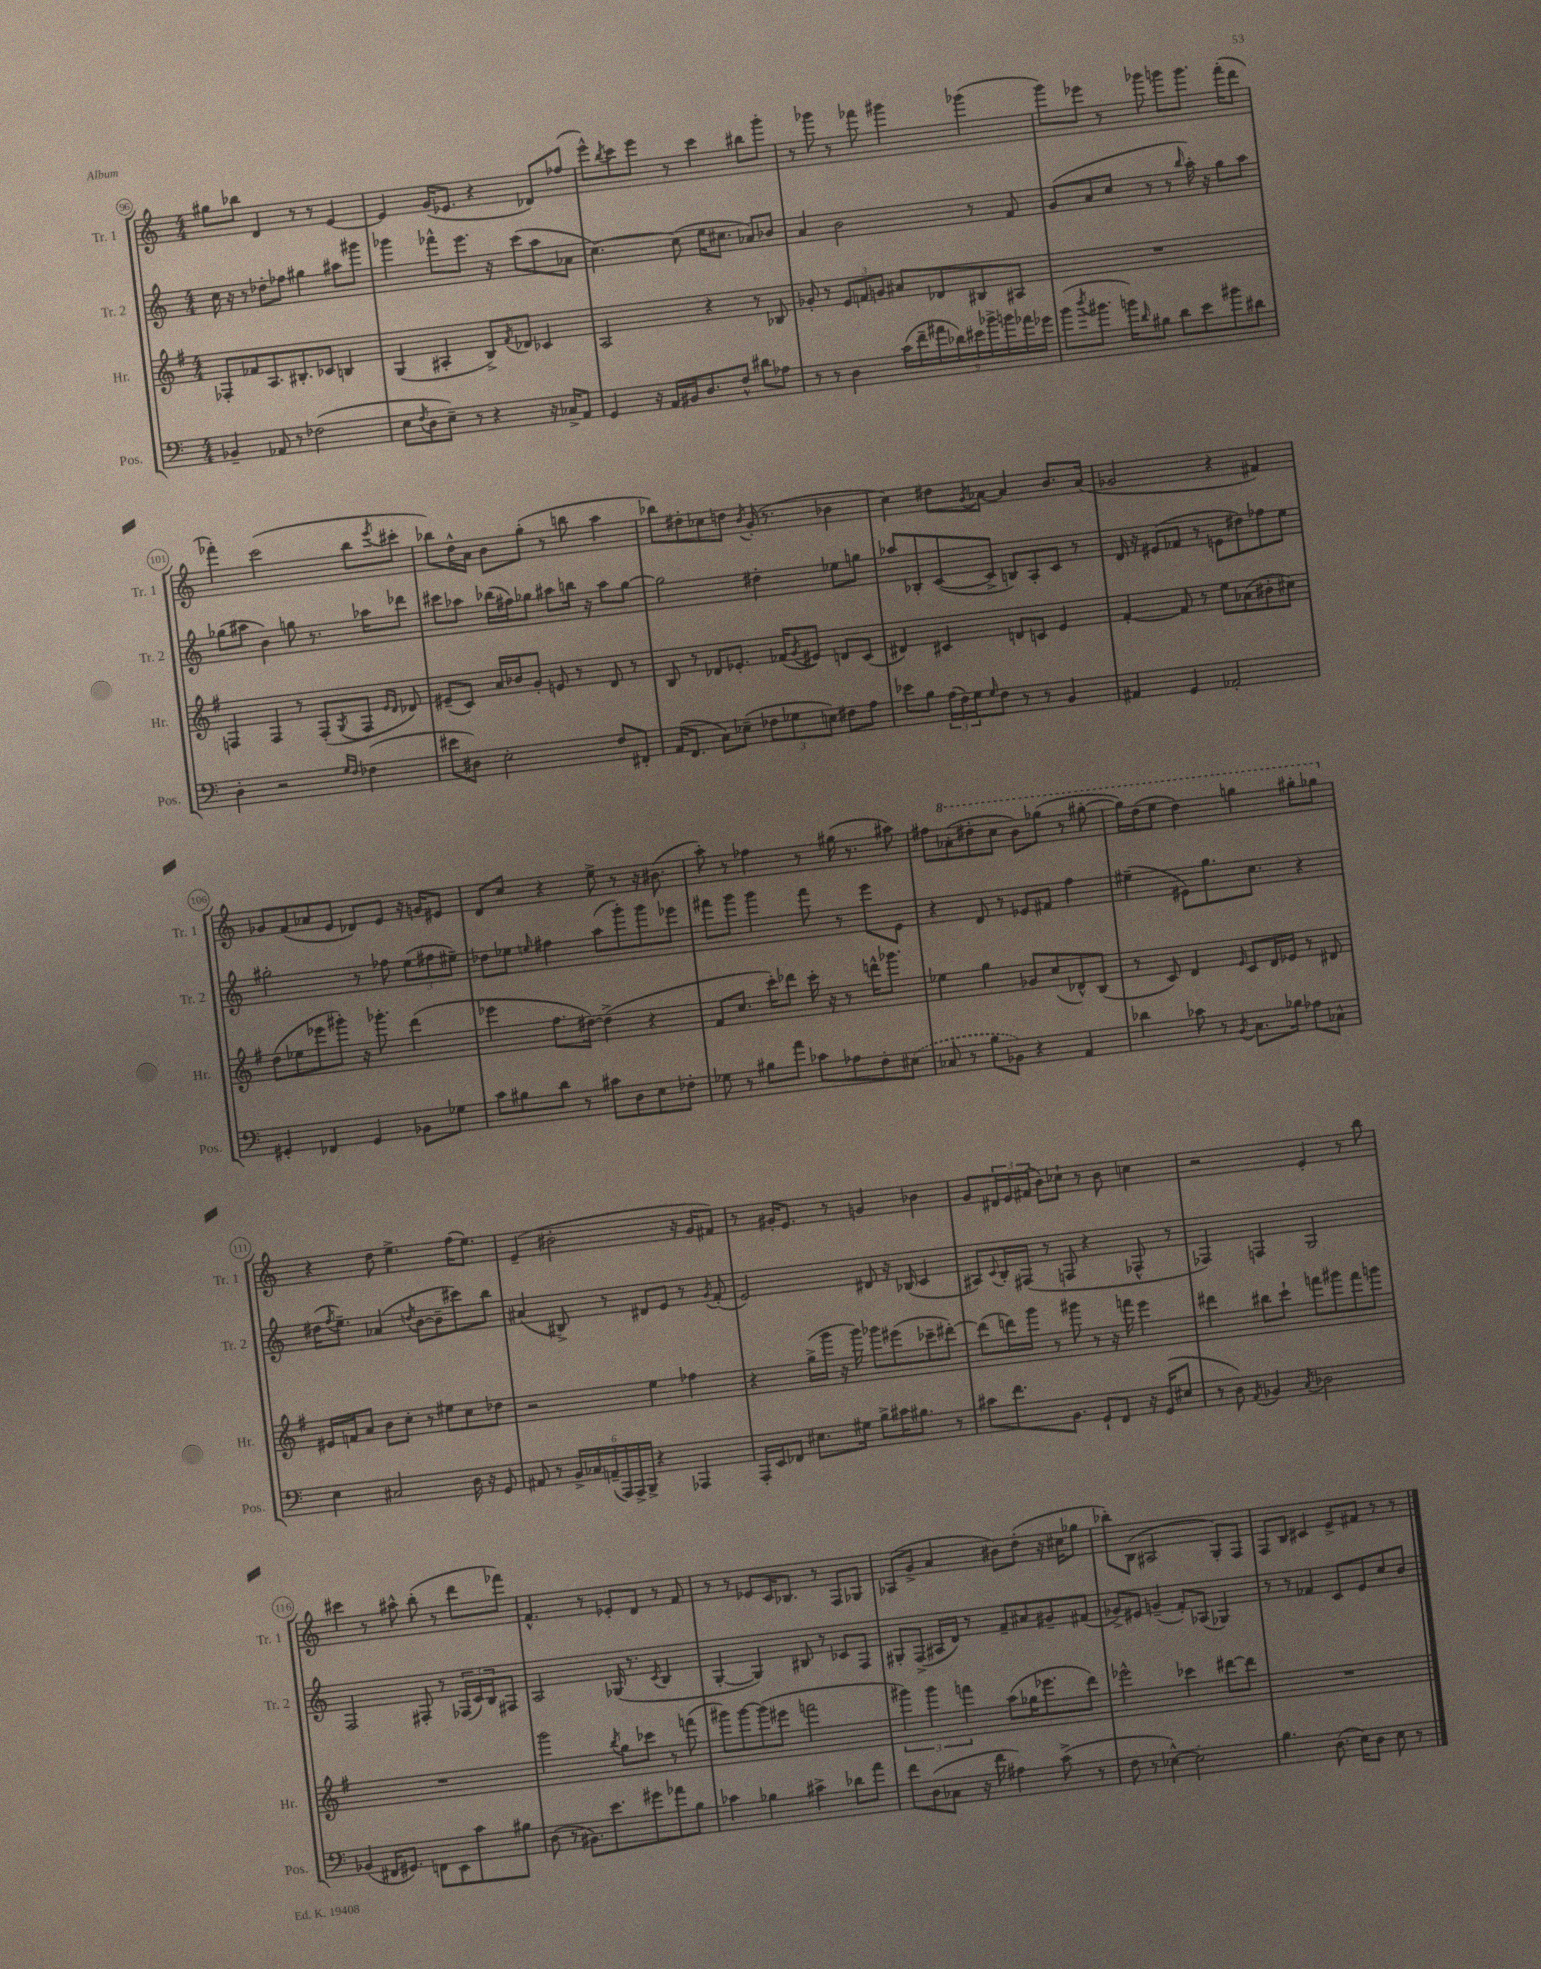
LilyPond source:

<<
\new StaffGroup <<
\new Staff = "s0" \with { instrumentName = "Tr. 1" shortInstrumentName = "Tr. 1" } {
    \clef treble \key c \major \numericTimeSignature \time 4/4
    gis''8 bes''8 d'4 r8 r8 e'4~ |
    e'4 g'16( ees'8. r4 des'8) fes''8( |
    e'''8-^) \acciaccatura { b''8 } c'''8 e'''8 r8 c'''4 bis''8 g'''8-. |
    r8 ges'''8 r8 fes'''8 gis'''4 ges'''4( |
    g'''8) ees'''8 r8 ges'''8 g'''8 g'''8. f'''16-.( d'''8 |
    fes'''4-.) c'''2( b''8 \acciaccatura { e'''8 } cis'''8-. |
    bes''8) d''16-^ a'16 b'8 g''8-.( r8 b''8 a''4 |
    bes''8) dis''8-. ces''8 d''8 \acciaccatura { b'8 } g'16-.( r8. bes'4 |
    c''4) dis''8 \acciaccatura { g'8 } aes'8~ aes'4 b'8. aes'16( |
    ges'2 r4 fis'4) |
    ges'8 f'8( aes'8 e'8 des'8) e'8 r16 g'16 eis'8 |
    d'8 c''8 r4 e''8-> r8 r16 bis'8.( |
    a''8-.) r8 fes''4 r8 gis''16( r8. ais''8) |
    fis''8 \ottava #1 aes''8-.( dis'''8-. c'''8 b''8) ges'''8( r8 gis'''8~-. |
    gis'''16) d'''16( e'''8 d'''4) g'''4 gis'''8-. ges'''8 \ottava #0 |
    r4 d''8 e''4.-> f''16( e''8.) |
    e'4--( bis'2-. r16 g'16 fis'8) |
    r8 gis'16-. e'8. r8 g'4 bes'4 |
    g'8 \tuplet 3/2 { dis'16 e'16 fis'16( } b'8) ces''8-! r8 b'8 c''4 |
    r2 e'4-. r8 b''8 |
    cis'''4 r8 ais''8-^ b''8-.( r8 d'''8 fes'''8) |
    f'4.-^ r8 ees'8-. d'8 r8 f'8 |
    r8 r8 ees'8 c'16 bes8. r8 f8 ges8 |
    aes8( g'8-> a'4 bis'8) d''8-.( r16 cis''16 ges''8 |
    bes''8-.) b8( ais2 g8-.) f8 |
    f8 b8 cis'4 e'8-> fis'8 r8 r8 \bar "|." |
}
\new Staff = "s1" \with { instrumentName = "Tr. 2" shortInstrumentName = "Tr. 2" } {
    \clef treble \key c \major \numericTimeSignature \time 4/4
    c''16 r16 r8 des''8-. fes''8 gis''4 ais''8 gis'''8 |
    ges'''4 fes'''8-^ e'''8. r16 c'''8( a''8 aes'8 |
    c''4.~) c''8( e''16 cis''8. aes'8) bes'8 |
    a'4 b'2 r8 f'8 |
    g'8( a'8 c''8 r8 r8 \grace { b''16 } a''16-.) r16 g''8 a''8 |
    ges''8( ais''8 b'4) g''8 r8. aes''16 des'''8 |
    cis'''8 aes''8 bes''16( fis''16) ges''8 ais''8 b''16 r16 ais''8 ges''8~ |
    ges''2 dis''4-. ees''8 g''8 |
    aes''8 bes8-. c'8~( c'8-> b8) a8-. c'8 r8 |
    d'16 r16 eis'8( fes'8 r8 e'8 dis''8) fes''8 e''8 |
    gis''2-. r8 fes''8 \tuplet 3/2 { e''8( fis''8 eis''8--) } |
    des''8 ees''8 \grace { e''16 } fis''4 a''8( g'''8-.) g'''8 ees'''8 |
    fis'''8 g'''8 g'''4 fis'''8 r8 e'''8 e'8 |
    r4 d'8 r8 ees'8 fis'8 f''4 |
    eis''4--( eis'8) g''8. c''8. r4 |
    dis''16( \acciaccatura { f''8 } e''8.--) aes'4( \acciaccatura { d''8 } b'8~ b'8-- cis'''8) b''8 |
    ais'4( bis8->) r8 dis'8 e'8 r8 \acciaccatura { g'8 } f'8-.( |
    e'2) dis'8 r16 bes16( c'4 |
    ais8) \appoggiatura { c'8 } b16-. fis16( r8 f8 r4 fes8-^ r8 |
    fes4) f4 g2 |
    f2 fis8-. r8 \tuplet 3/2 { fes16( c'16) b16 } fis8 |
    a2 ges16( r8. \acciaccatura { c'8 } b4 |
    g4~-. g4) bis8 r8 ces'8 f8 |
    gis8-. f8->( ais16 d'16) r8 f'8-- ais'8 gis'8-- fis'8( |
    ges'8->) eis'8 g'4--( f'8-.) aes8( ges4) |
    r8 r8 fes'4 c'8 e'8 c''8 b'8 \bar "|." |
}
\new Staff = "s2" \with { instrumentName = "Hr." shortInstrumentName = "Hr." } {
    \clef treble \key g \major \numericTimeSignature \time 4/4
    fes8-. fes'8 a8. bis8.-. ces'8 b4 |
    g4( ais4-. b8->) \acciaccatura { fis'8 } des'8 ces'4 |
    a2 r4 r8 bes8 |
    ges'8-. r8 \tuplet 3/2 { e'8 f'8 g'8 } ais'8 des'8 bis8 ais8 |
    R1 |
    f4 f4 r8 f8-.( \acciaccatura { g8 } f8 \grace { e'16 d'16 } des'8) |
    eis'8--( c'8) a'16 bes'16 g'8-. e'8 r8 d'8 r8 |
    b8 r8 des'8 ees'8.-. fes'16( \acciaccatura { g'8 } eis'8) d'8 c'8( |
    dis'4) cis'4 d'8 c'8 e'4 |
    fis'4~-. fis'8 r8 e''8 aes'8( bis'8-. cis''8) |
    d''8( ees''8 ees'''8 gis'''8-.) r16 ges'''8.-. d'''4( |
    ees'''4 fis''8. dis''16~) dis''4->( r4 |
    fis'8 c''8. c'''16-.) des'''8 c'''16-. r16 r8 d'''16-^ ges'''8. |
    ees''4 g''4 ges'8 c''8( des'8-^) b8( |
    r8 c'8) d'4 \grace { e'16 } c'8 d'16 ees'16 r8 dis'8 |
    eis'16 f'16 a'8 b'8 c''8-. r8 eis''8 c''8 des''8 |
    r2 e''4 fes''4 |
    r4 g''16->( g'''16 r16 g'''16) ges'''8 eis'''8( ces'''8-- dis'''8~-.) |
    dis'''8( d'''16) g'''16 r8 gis'''8 r8 r16 f'''16 e'''4 |
    dis'''4 bis''8 c'''8-! f'''8 gis'''8 f'''8 g'''8 |
    R1 |
    g'''2 \acciaccatura { b''8 } g''8 ces'''8 r8 f'''8( |
    gis'''8) gis'''8~ gis'''8( eis'''8 f'''2 |
    \tuplet 3/2 { gis'''4) gis'''4 f'''4 } a''8( ges''16 ees'''8. d'''8) |
    ees'''2-^ ces'''4 dis'''8~ dis'''8 |
    R1 \bar "|." |
}
\new Staff = "s3" \with { instrumentName = "Pos." shortInstrumentName = "Pos." } {
    \clef bass \key c \major \numericTimeSignature \time 4/4
    bes,4-- aes,8 r8 fes2( |
    e8 \acciaccatura { f8 } d8 e8--) r8 r4 r16 ces16-> a,8 |
    g,4 r16 a,16 bis,16 d8. f8-^ dis'8 aes8 |
    r8 r8 d4 \tuplet 9/8 { c'16( f'16-- ais'16 des'16) eis'16 bes'16-> b'16 aes'16 ges'16 } |
    b'8( \acciaccatura { d''8 } bis'8. b'16) \grace { d'16 } bis8 d'8 e'8 bis'8 dis'8 |
    d4-. r2 \grace { g16 f16 } fes4( |
    eis'8 dis8) e2-. f8 fis,8-. |
    a,16( f,8. c8) ees8--( \tuplet 3/2 { fes8 ges8 e8) } fis8 a8 |
    ees'8 b8 \tuplet 3/2 { a16( f16) g16 } \grace { g16 } f8 r8 r8 b,4 |
    ais,4 g,4 aes,2-. |
    gis,4-. fes,4 gis,4 bes,8 ges8 |
    c'8 bis8 d'8 r8 cis'8 d8 e8 fes8-. |
    ges8 r8 bis8 a'8 ces'8 aes8 f8-. \once \slurDashed eis8( |
    ces8 r8 b8 bes,8) r4 a,4 |
    des'4 ces'8 r8 \acciaccatura { b,8 } c8. bes16 aes8 ces8-^ |
    e4 cis2 d16 r16 g,8 |
    ais,8 r8 \tuplet 6/4 { b,16-> ces16 a,16--( a,,16) a,,16-> b,,16-> } r4 aes,,4 |
    a,,16-. e,16 fes,8 eis8. gis16 b8-> cis'16 bis8. r8 |
    cis'8 f'8. b,8. g,8-! f,8 r16 g,16( eis8 |
    r8 d8) \acciaccatura { a,8 } bes,4 \acciaccatura { c8 } des2 |
    bes,4( fis,16 gis,8.) f,8 e,8 c'8 bis8 |
    d8( r8 bis,8.) e'8. gis'8 aes'8 b8 |
    ces'4 bes4 cis'4-> des'8 a'8 |
    f'8 d8( ces8 r16 f'16 ais4) c'8->( r8 |
    f8 r8 ees4~-^) ees2-. |
    b4. d8.( e16) d8 e8 r8 \bar "|." |
}
>>
>>
\layout { \context { \Score currentBarNumber = #96 \override BarNumber.stencil = #(make-stencil-circler 0.1 0.3 ly:text-interface::print) } }
